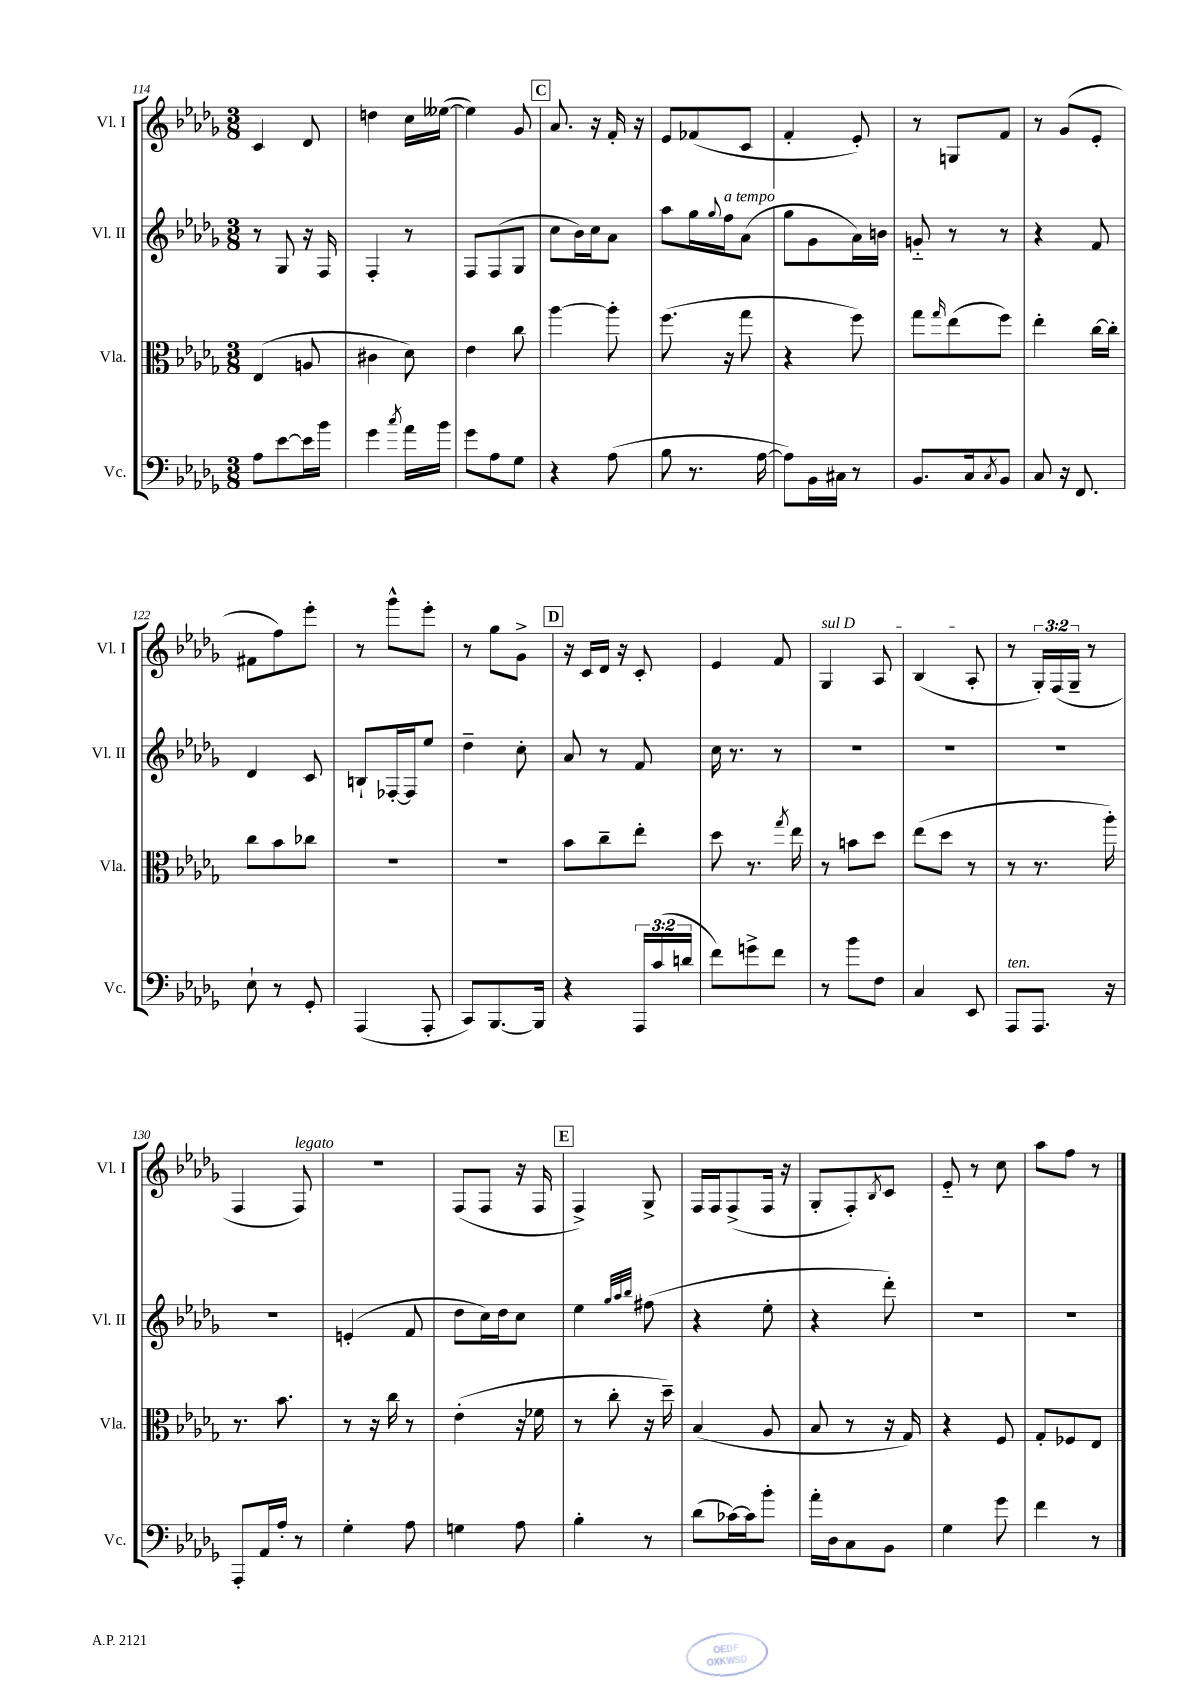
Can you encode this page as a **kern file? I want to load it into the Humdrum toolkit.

**kern	**kern	**kern	**kern
*part4	*part3	*part2	*part1
*staff4	*staff3	*staff2	*staff1
*I"Vc.	*I"Vla.	*I"Vl. II	*I"Vl. I
*I'Vc.	*I'Vla.	*I'Vl. II	*I'Vl. I
*clefF4	*clefC3	*clefG2	*clefG2
*k[b-e-a-d-g-]	*k[b-e-a-d-g-]	*k[b-e-a-d-g-]	*k[b-e-a-d-g-]
*M3/8	*M3/8	*M3/8	*M3/8
=114	=114	=114	=114
8A-\L	(4E-/	8r	4c/
[8e-\	.	8G-/	.
16e-\L]	8An/	16r	8d-/
16b-\JJ	.	16F/	.
=115	=115	=115	=115
4g-\	4c#X\	4F'/	4ddn\
8qcc/	.	.	.
16a-\LL	8d-\)	8r	16cc\LL
16b-\JJ	.	.	([16ee--X\JJ
=116	=116	=116	=116
8g-\L	4e-\	8F/L	4ee--\])
8A-\	.	(8F/	.
8G-\J	8cc\	8G-/J	8g-/
!!LO:REH:place=s1:t=C
=117	=117	=117	=117
4r	[4aa-\	8cc\L	8.a-/
.	.	16b-\L)	.
.	.	16cc\J	16r
(8A-\	8aa-'\]	8a-\J	16f'/
.	.	.	16r
=118	=118	=118	=118
8B-\	(8.ff\	8aa-\L	8e-/L
8.r	.	16gg-\L	(8f-X/
.	.	8qqgg-/	.
!	!	!LO:TX:a:i:t=a tempo	!
.	16r	16ff\J	.
.	8gg-\	(8a-\J	8c/J
[16A-\	.	.	.
=119	=119	=119	=119
8A-\L])	4r	8gg-\L	4f'/
16BB-\L	.	8g-\	.
16C#X\JJ	.	.	.
8r	8ff\)	16a-\L)	8e-'/)
.	.	16bn\JJ	.
=120	=120	=120	=120
8.BB-/L	8gg-\L	8gn/	8r
.	16qqgg-/	.	.
.	(8ee-\	8r	8Gn/L
16C/k	.	.	.
8qC/	.	.	.
8BB-/J	8ff\J)	8r	8f/J
=121	=121	=121	=121
8C/	4ee-'\	4r	8r
16r	.	.	(8g-/L
8.FF/	.	.	.
.	[16cc\LL	8f/	8e-'/J
.	16cc'\JJ]	.	.
!!LO:LB:g=z
=122	=122	=122	=122
8E-`\	8cc\L	4d-/	8f#X\L
8r	8b-\	.	8ff\)
8GG-'/	8cc-X\J	8c/	8eee-'\J
=123	=123	=123	=123
(4AAA-/	4.r	8Bn`/L	8r
.	.	[16F-X'/L	8ggg-^^\L
.	.	16F-/J]	.
8AAA-'/	.	8ee-/J	8eee-'\J
=124	=124	=124	=124
8CC/L)	4.r	4dd-~\	8r
[8.BBB-/	.	.	8gg-\L
.	.	8cc'\	8g-^\J
16BBB-/Jk]	.	.	.
!!LO:REH:place=s1:t=D
=125	=125	=125	=125
4r	8b-\L	8a-/	16r
.	.	.	16c/LL
.	8cc~\	8r	16d-/JJ
.	.	.	16r
24AAA-/LL	8ee-'\J	8f/	8c'/
(24c/	.	.	.
24dn/JJ	.	.	.
=126	=126	=126	=126
8f\L)	8dd-\	16cc\	4e-/
.	.	8.r	.
8gn^\	8.r	.	.
8f\J	.	8r	8f/
.	8qgg-/	.	.
.	16ee-\	.	.
=127	=127	=127	=127
!	!	!	!LO:TX:a:i:t=sul D
8r	8r	4.r	4G-/
8b-\L	8bn\L	.	.
8F\J	8dd-\J	.	8A-/
=128	=128	=128	=128
4C/	(8ee-\L	4.r	(4B-/
.	8dd-\J	.	.
8EE-/	8r	.	8A-'/
=129	=129	=129	=129
!LO:TX:a:i:t=ten.	!	!	!
8AAA-/L	8r	4.r	8r
8.AAA-/J	8.r	.	24G-'/LL)
.	.	.	(24F/
.	.	.	24G-~/JJ
.	.	.	8r
16r	16aa-'\)	.	.
!!LO:LB:g=z
=130	=130	=130	=130
8AAA-'/L	8.r	4.r	4F/
16AA-/L	.	.	.
16A-'/JJ	8.b-\	.	.
!	!	!	!LO:TX:a:i:t=legato
8r	.	.	8F/)
=131	=131	=131	=131
4G-'\	8r	(4en'/	4.r
.	16r	.	.
.	16cc\	.	.
8A-\	8r	8f/	.
=132	=132	=132	=132
4Gn\	(4e-'\	8dd-\L	(8F/L
.	.	16cc\L)	8F/J
.	.	16dd-\J	.
8A-\	16r	8cc\J	16r
.	16f-X\	.	16F/
!!LO:REH:place=s1:t=E
=133	=133	=133	=133
4B-'\	8r	4ee-\	4F^/)
.	8cc'\	.	.
.	.	32qqgg-/LLL	.
.	.	32qqaa-/	.
.	.	32qqbb-/JJJ	.
8r	16r	(8ff#X\	8G-^/
.	16dd-~\)	.	.
=134	=134	=134	=134
(8d-\L	(4B-/	4r	16F/LL
.	.	.	16F/J
[16c-X\L)	.	.	(8F^/
16c-\J]	.	.	.
8b-'\J	8A-/	8ee-'\	16F/Jk
.	.	.	16r
=135	=135	=135	=135
16a-'\LL	8B-/	4r	8G-'/L
16D-\J	.	.	.
8C\	8r	.	8F'/)
.	.	.	8qB-/
8BB-\J	16r	8ddd-'\)	8c/J
.	16G-/)	.	.
=136	=136	=136	=136
4G-\	4r	4.r	8e-/
.	.	.	8r
8g-\	8F/	.	8cc\
=137	=137	=137	=137
4f\	8G-'/L	4.r	8aa-\L
.	8F-X/	.	8ff\J
8r	8E-/J	.	8r
==	==	==	==
*-	*-	*-	*-
